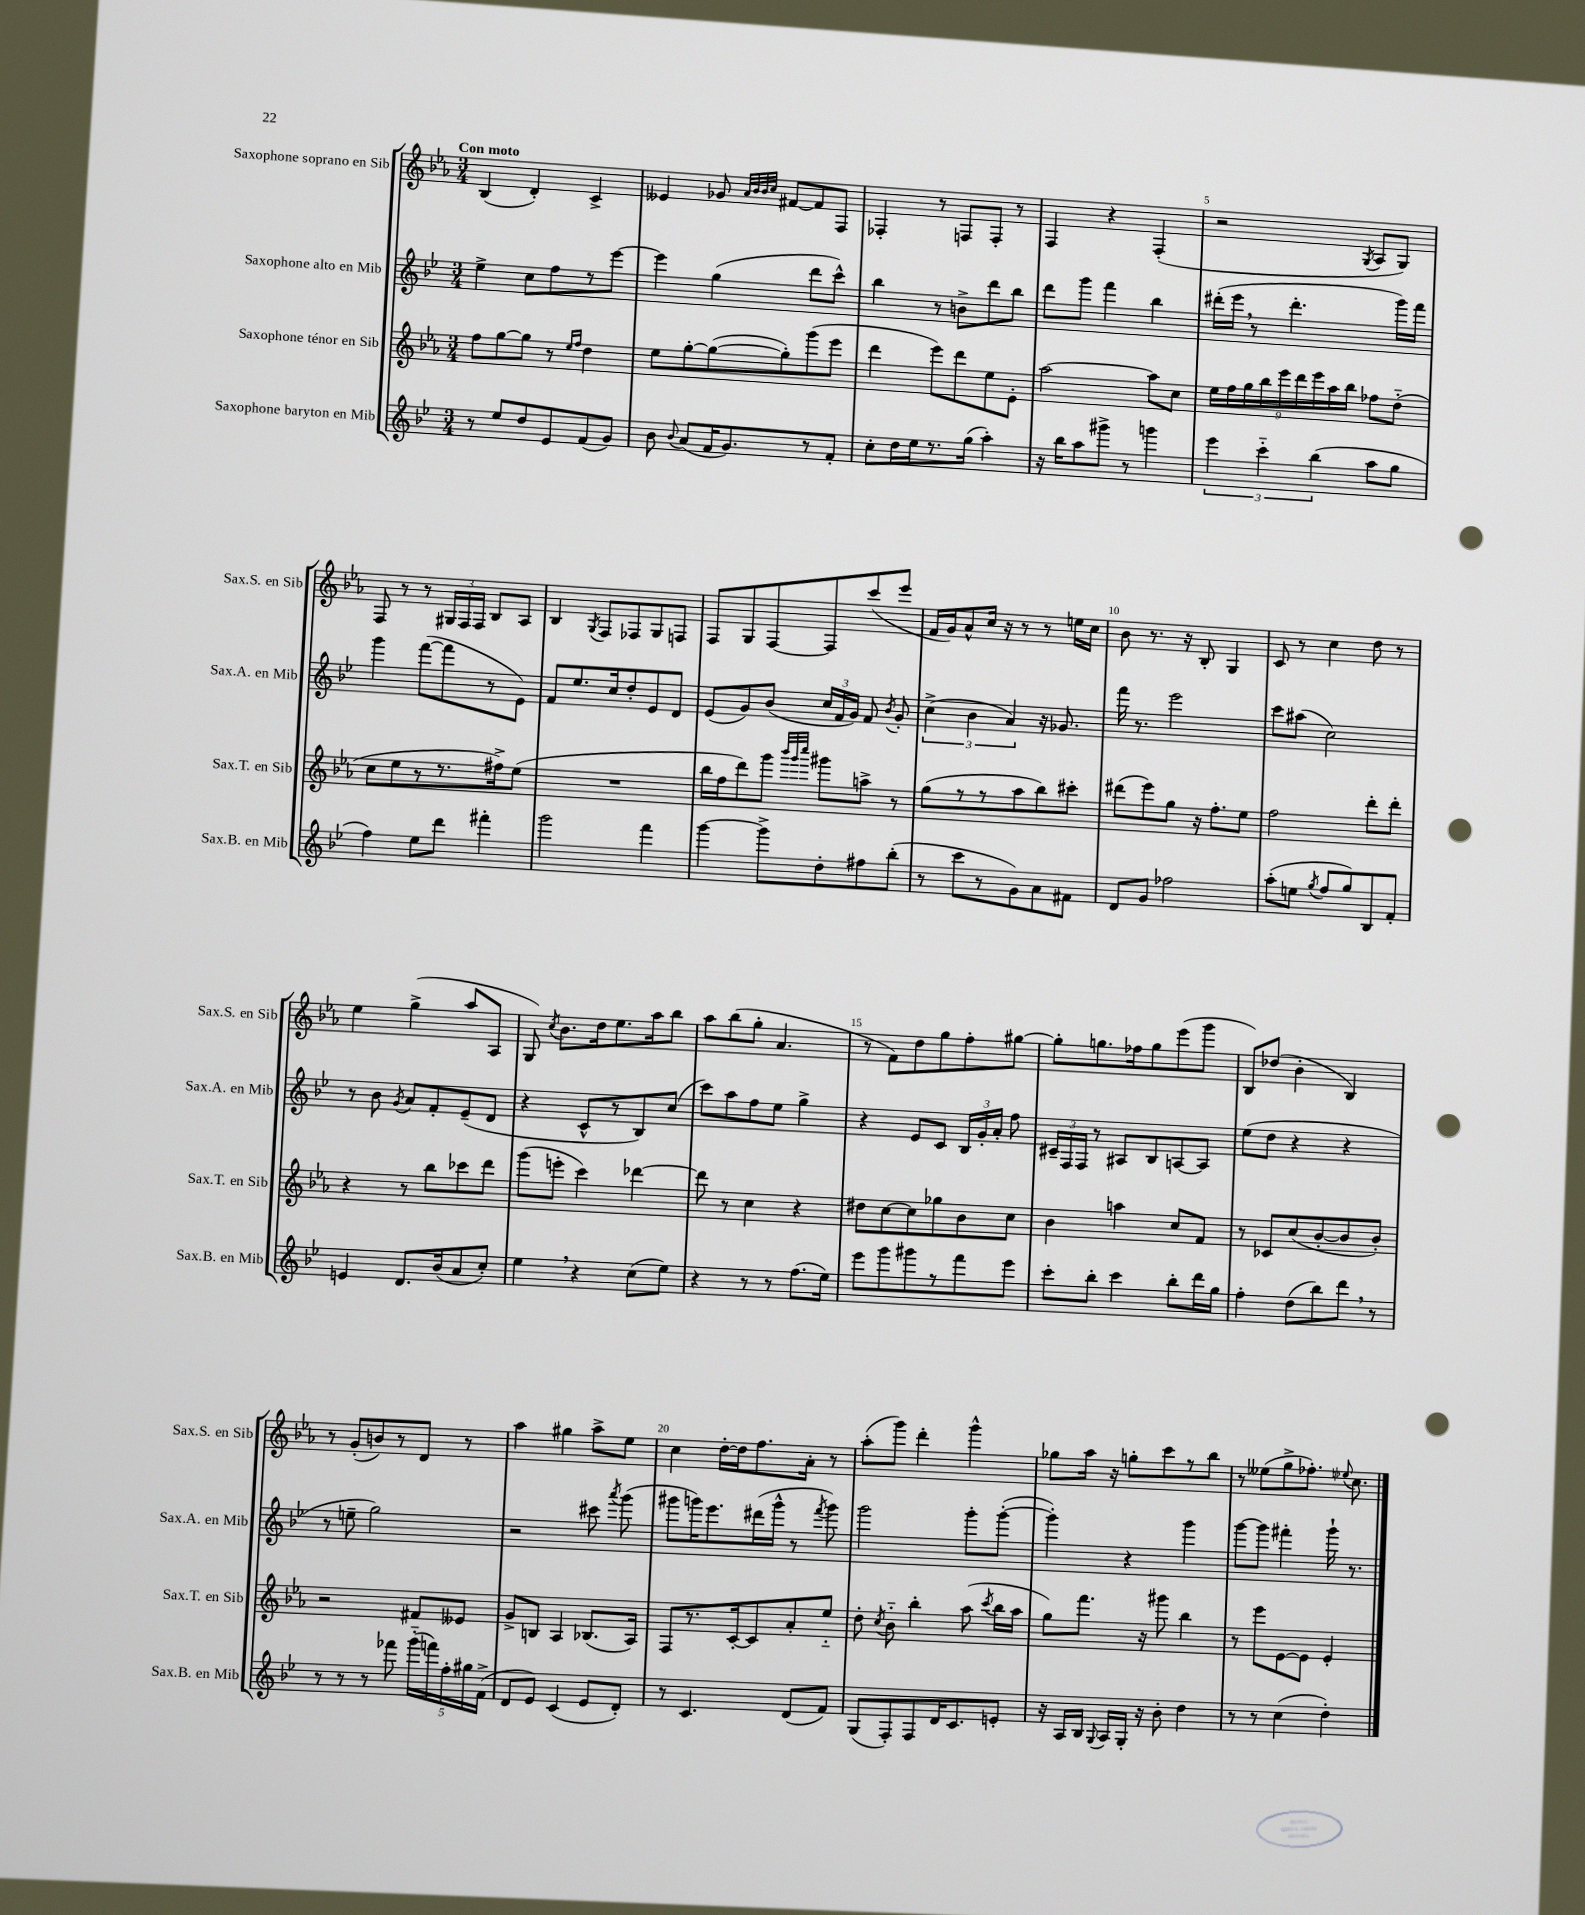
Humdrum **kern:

**kern	**kern	**kern	**kern
*part4	*part3	*part2	*part1
*staff4	*staff3	*staff2	*staff1
*I"Saxophone baryton en Mib	*I"Saxophone ténor en Sib	*I"Saxophone alto en Mib	*I"Saxophone soprano en Sib
*I'Sax.B. en Mib	*I'Sax.T. en Sib	*I'Sax.A. en Mib	*I'Sax.S. en Sib
*clefG2	*clefG2	*clefG2	*clefG2
*k[b-e-]	*k[b-e-a-]	*k[b-e-]	*k[b-e-a-]
*M3/4	*M3/4	*M3/4	*M3/4
=1	=1	=1	=1
!	!	!	!LO:TX:a:B:t=Con moto
8r	8ff\L	4ee-^\	(4B-/
8ee-/L	[8gg\	.	.
8dd/	8gg\J]	8cc\L	4d'/)
8e-/	8r	8ff\	.
.	16qqee-/LL	.	.
.	16qqff/JJ	.	.
(8f/	4dd\	8r	4c^/
8g/J)	.	[8eee-\J	.
=2	=2	=2	=2
8b-\	8ee-\L	4eee-\]	4e--X/
8qqb-/	.	.	.
(8a/L	[8gg'\	.	.
16f/K	(8gg\_	(4gg\	8g-X/
8.g/)	.	.	.
.	.	.	32qqa-/LLL
.	.	.	32qqb-/
.	.	.	32qqb-/
.	.	.	32qqcc/JJJ
.	8gg'\])	.	[8f#X/L
8r	(8ggg\	8ddd\L	8f#/]
8f'/J	8eee-\J	8ccc^^\J)	8F/J
=3	=3	=3	=3
8cc'\L	4ddd\	4bb-\	4F-X'/
16dd\L	.	.	.
16ee-\J	.	.	.
8.r	8eee-\L)	8r	8r
.	8ddd\	8bn^\L	8Fn/L
(16gg\Jk	.	.	.
4aa'\)	8ee-\	8ddd\	8F'/J
.	8e-'\J	8bb-\J	8r
=4	=4	=4	=4
16r	[2aa-\	8ddd\L	4F/
16bb-\KL	.	.	.
8aa\	.	8ggg\J	.
8ggg#X^\J	.	4fff\	4r
8r	.	.	.
4gggn\	8aa-\L]	4bb-\	(4F'/
.	8cc\J	.	.
=5	=5	=5	=5
6eee-\	18ee-\LL	(16ddd#X'\LL	2r
.	18ff\	.	.
.	.	16eee-,\JJ	.
.	18gg\	.	.
.	.	8r	.
6ccc\	18bb-\	.	.
.	18eee-\	.	.
.	.	4.ddd#'\	.
.	18ddd\	.	.
(6bb-\	18eee-\	.	.
.	18aa-\	.	.
.	18bb-\JJ	.	.
.	.	.	8qG/
8aa\L	8ff-X\L	.	8A-/L
8gg\J	(8dd\J	16ggg\LL)	8G/J)
.	.	16fff\JJ	.
!!LO:LB:g=z
=6	=6	=6	=6
4ff\)	8cc\L	4ggg\	8F/
.	8ee-\	.	8r
8ee-\L	8r	([8fff\L	8r
8ddd\J	8.r	8fff\]	24G#X/LL
.	.	.	24F/
.	.	.	24F/JJ
4fff#X'\	.	8r	8B-/L
.	16ff#X^\k)	.	.
.	(8ee-\J	8e-\J)	8A-/J
=7	=7	=7	=7
2ggg\	2.r	8f/L	4B-/
.	.	8.ee-/	.
.	.	.	8qG/
.	.	.	8F/L
.	.	16cc/k	.
.	.	8dd'/	8F-X/
4fff\	.	8e-/	8G/
.	.	8d/J	8Fn/J
=8	=8	=8	=8
[4ggg\	16bb-\LL	(8e-/L	8F/L
.	16ff\J	.	.
.	8ddd\)	8g/)	8G/
8ggg^\L]	8ggg\J	(8b-/J	[8F/
.	32qqbbb-/LLL	.	.
.	32qqggg/	.	.
.	32qqcccc/JJJ	.	.
8dd'\	8ggg#X\L	24cc/LL	8F/]
.	.	24f/	.
.	.	24g/JJ)	.
8ff#X\	8aan^\J	8f/	(8ccc/
.	.	8qb-/	.
(8bb-'\J	8r	8g'/	8eee-/J
=9	=9	=9	=9
8r	(8gg\L	(6cc^\	16f/LL
.	.	.	16g/J)
8ccc\L	8r	.	8a-^^/
.	.	6b-\	.
8r	8r	.	16cc/Jk
.	.	.	16r
.	.	6a/)	.
8g\)	8aa-\	.	8r
8a\	8bb-\)	16r	8r
.	.	8.g-X/	.
8f#X\J	8ccc#X'\J	.	16een\LL
.	.	.	16cc\JJ
=10	=10	=10	=10
8d/L	(8ddd#X\L	16fff\	8b-\
.	.	8.r	.
8g/J	8eee-\)	.	8.r
2ff-X\	8gg\J	2eee-\	.
.	.	.	16r
.	16r	.	8B-'/
.	8.ff'\L	.	.
.	.	.	4G/
.	8ee-\J	.	.
=11	=11	=11	=11
(8aa'\L	2ff\	8ccc\L	8c/
8een\J	.	(8aa#X\J	8r
8qgg/	.	.	.
8ff/L	.	2cc\)	4cc\
8gg/)	.	.	.
8B-/	8ddd'\L	.	8dd\
8f'/J	8ddd'\J	.	8r
!!LO:LB:g=z
=12	=12	=12	=12
4en/	4r	8r	4ee-\
.	.	8b-\	.
.	.	8qg/	.
8.d/L	8r	8a/L	(4gg^\
.	8bb-\L	8f'/	.
(16b-/k	.	.	.
8a/	8ccc-X\	(8e-~/	8aa-/L
8cc'/J)	8ddd\J	8d/J	8A-/J
=13	=13	=13	=13
4ee-,\	(8ggg\L	4r	8G/)
.	.	.	8qcc/
.	8eeen'\J	.	8.b-\L
4r	4ccc\)	8c^^/L	.
.	.	.	16dd\k
.	.	8r	8.ee-\
(8cc\L	[4ddd-X\	8B-/)	.
.	.	.	16aa-\k
8ee-\J)	.	(8cc/J	8bb-\J
=14	=14	=14	=14
4r	8ddd-\]	8ccc\L)	8aa-\L
.	8r	8aa\	(8bb-\
8r	4cc\	8ff\	8gg'\J
8r	.	8ee-\J	4.a-/
(8.ff\L	4r	4gg^\	.
16ee-\Jk)	.	.	.
=15	=15	=15	=15
8eee-\L	8dd#X\L	4r	8r
8ggg\	[8cc\	.	8f\L)
8ggg#X\	8cc\]	8e-/L	8dd\
8r	8gg-X\	8c/J	8gg\
8fff\	8b-\	24B-/LL	8ff'\
.	.	24g'/	.
.	.	24a'/JJ	.
8eee-\J	8cc\J	8ff\	[8gg#X\J
=16	=16	=16	=16
8ccc'\L	4b-\	24c#X~/LL	8gg#'\L]
.	.	24F/	.
.	.	24F/JJ	.
8bb-'\J	.	8r	8.ggn\
4ccc\	4aan\	8A#X/L	.
.	.	.	16ff-X\k
.	.	8B-/	8gg\
8bb-'\L	8cc/L	[8An/	(8eee-\
16ddd\L	8f/J	8A/J]	8ggg\J
16gg\JJ	.	.	.
=17	=17	=17	=17
4ff'\	8r	(8ee-\L	8B-/L)
.	8c-X/L	8dd\J	(8dd-X/J
(8dd\L	(8cc/	4r	4b-'\
8bb-\)	[8b-'/	.	.
8ddd,\J	8b-/]	4r	4B-/)
8r	8b-'/J)	.	.
!!LO:LB:g=z
=18	=18	=18	=18
8r	2r	8r	8r
8r	.	8een~\	(8g'/L
8r	.	2gg\)	8bn/)
8fff-X\	.	.	8r
(20ggg\LL	8f#X/L	.	8d/J
20fffn\)	.	.	.
20ff'\	.	.	.
.	8e--X/J	.	8r
20gg#X\	.	.	.
(20f^\JJ	.	.	.
=19	=19	=19	=19
8d/L	8g^/L	2r	4aa-\
8e-/J)	8Bn/J	.	.
(4c/	4A-/	.	4gg#X\
8e-/L	(8.B-X/L	8ccc#X\	8aa-^\L
.	.	8qaaa/	.
8d'/J)	.	(8ggg\	8ee-\J
.	16A-/Jk)	.	.
=20	=20	=20	=20
8r	8F/L	8ggg#X\L	4cc\
4.c/	8.r	16gggn\K)	.
.	.	8.eee-\	.
.	.	.	[16dd'\LL
.	[16c'/k	.	16dd\J]
.	8c/]	(16ddd#X\L	8.ff\
.	.	16ggg^^\JJ	.
(8d/L	8a-'/	8r	.
.	.	.	16a-'\Jk
.	.	8qfff/	.
8f/J)	8ee-/J	8ggg\)	8r
=21	=21	=21	=21
(8G/L	8dd'\	2ggg\	(8aa-'\L
.	8qcc/	.	.
8F'/)	8b-\	.	8ggg\J)
8F/	4bb-'\	.	4ddd'\
16d/K	.	.	.
8.c/	.	.	.
.	(8aa-\	8ggg'\L	4ggg^^\
.	8qccc/	.	.
8en'/J	16bb-\LL	([8ggg'\J	.
.	16aa-\JJ	.	.
=22	=22	=22	=22
16r	8gg\L)	4ggg'\])	8gg-X\L
16A/LL	.	.	.
16B-/JJ	8.fff\J	.	16aa-\Jk
8qqG/	.	.	.
16A/LL	.	.	16r
16G'/JJ	.	4r	8ggn'\L
16r	16r	.	.
8b-'\	8ggg#X\	.	8ccc\
4dd\	4bb-\	4ggg\	8r
.	.	.	8bb-\J
=23	=23	=23	=23
8r	8r	[8ggg\L	8r
8r	8eee-\L	8ggg\J]	(8ee--X\L
(4cc\	[8e-\	4fff#X'\	8gg^\
.	8e-\J]	.	8.ff-X'\J)
4dd'\)	4e-'/	16ggg`\	.
.	.	.	8qqee-X/
.	.	8.r	8.cc\
==	==	==	==
*-	*-	*-	*-
